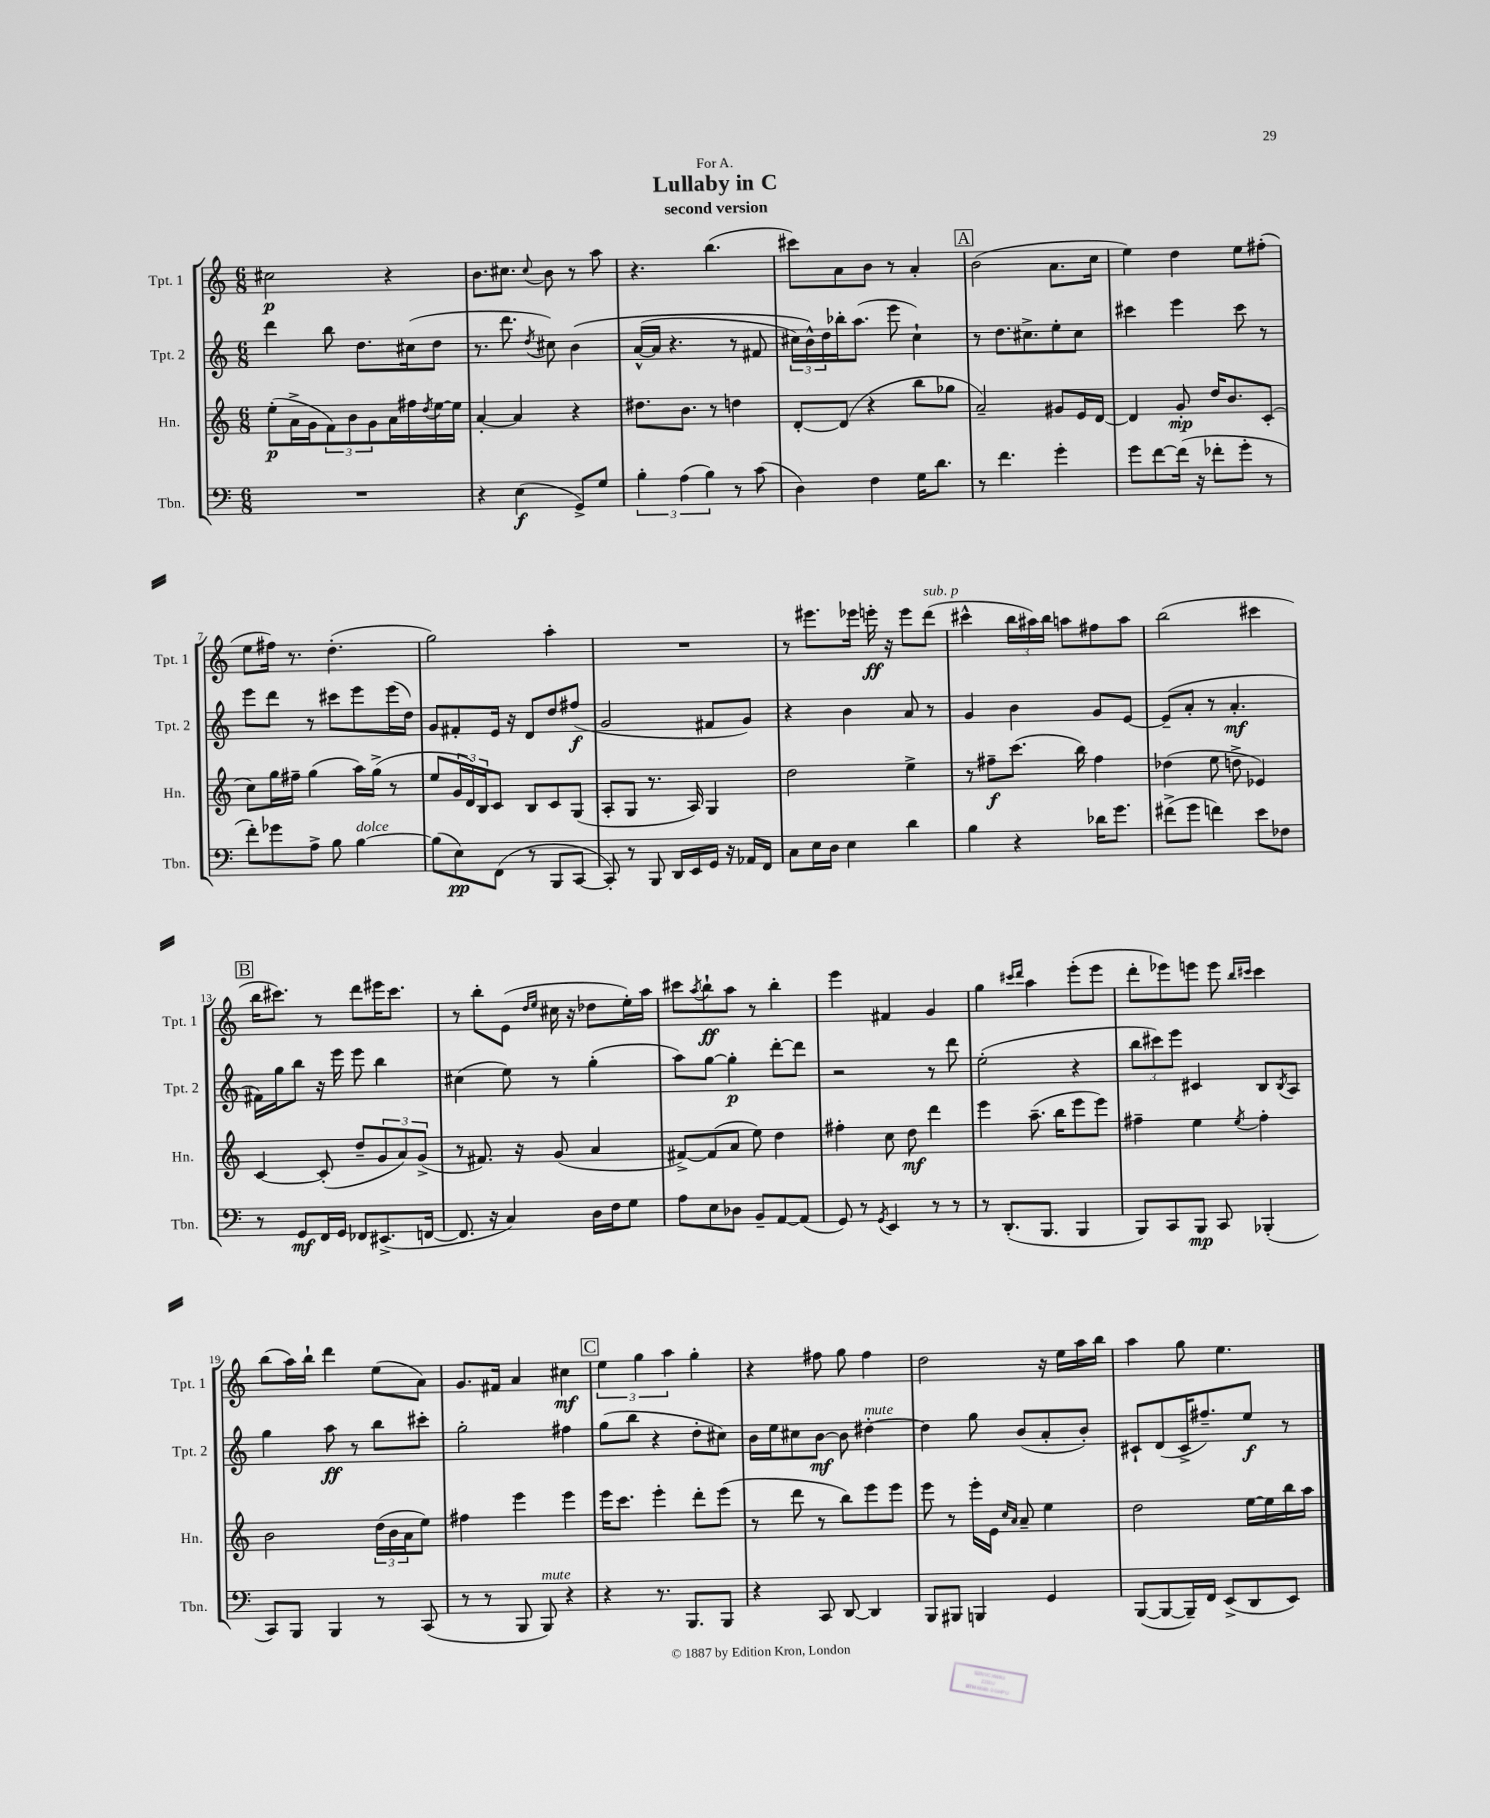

**kern	**kern	**kern	**kern
*staff4	*staff3	*staff2	*staff1
*clefF4	*clefG2	*clefG2	*clefG2
*k[]	*k[]	*k[]	*k[]
*M6/8	*M6/8	*M6/8	*M6/8
2.r	(8ee'\L	4ddd\	2cc#\
.	16a^\L	.	.
.	16g\J	.	.
.	12f\)	8bb\	.
.	12b\	.	.
.	.	8.dd\L	.
.	12g\	.	.
.	16a\L	.	4r
.	16ff#\	(16cc#\k	.
.	8qdd/	.	.
.	[16ee\	8dd\J	.
.	16ee\]JJ	.	.
=	=	=	=
4r	[4a'/	8.r	8.b\L
.	.	8.ddd\	8.cc#\J
(4E\	4a/]	.	.
.	.	8qdd/	8qqcc#/
.	.	8cc#\)	8b\
8GG^/L)	4r	&(4b\	8r
8G/J	.	.	8aa\
=	=	=	=
6B'\	8.dd#\L	([16a^^/LL	4.r
.	.	16a/]JJ	.
.	.	4.r	.
(6A\	.	.	.
.	8.b\J	.	.
6B\)	.	.	.
.	8r	.	(4.bb\
8r	4dd\	8r	.
(8c\	.	8f#/	.
=	=	=	=
4D\)	[8d'/L	24cc#\LL)	8ccc#\L)
.	.	24b^^\&)	.
.	.	24dd\	.
.	(8d/]J	16bb-'\J	8a\
.	.	(8.aa\J	.
4F\	4r	.	8b\J
.	.	8eee\	8r
16G\LK	8bb\L	4cc#`\)	4a'/
8.d\J	.	.	.
.	8gg-\J	.	.
=	=	=	=
8r	2a~/)	8r	(2b\
4.f\	.	8.dd\L	.
.	.	8.cc#^\	.
4g'\	8g#/L	8ee'\	8.a\L
.	16e/L	8cc#\J	.
.	[16d/JJ	.	16cc\Jk
=	=	=	=
8g\L	4d/]	4ccc#\	4ee\)
[8f\	.	.	.
(16f\]Jk	8g'/	4eee\	4dd\
16r	.	.	.
8f-'\L	16dd/LK	.	.
.	8.b/	.	.
8g'\J	.	8ccc#\	8ee\L
8r	(8c'/J	8r	(8ff#'\J
=	=	=	=
8f'\L)	8cc\L)	8eee\L	8ee\L
8g-\	16gg\L	8ddd\J	16ff#\Jk)
.	16ff#~\JJ	.	8.r
8A^\J	(4gg\	8r	.
8B\	.	8ccc#\L	(4.dd'\
[4B\	16aa\LL)	8eee\	.
.	(16gg^\JJ	.	.
.	8r	(16eee\L	.
.	.	16dd\JJ)	.
=	=	=	=
(8B\]L	8ee/L	8g/L	2gg\)
8E\)	24g/L	8f#'/	.
.	24d/)	.	.
.	24B/J	.	.
(8FF\J	8c/J	16e/Jk	.
.	.	16r	.
8r	8B/L	8d/L	.
8BBB/L	8c/	8dd/	4aa'\
[8CC/J	(8G/J	(8ff#/J	.
=	=	=	=
8CC'/])	8A'/L	2g/	2.r
8r	8G/J	.	.
8BBB/	8.r	.	.
16DD/LL	.	.	.
16EE/	16A/)	.	.
16GG/JJ	4G/	8f#/L	.
16r	.	.	.
16AA-/LL	.	8g/J)	.
16FF/JJ	.	.	.
=	=	=	=
8C\L	2dd\	4r	8r
16E\L	.	.	8.eee#\L
16D\JJ	.	.	.
4E\	.	4b\	.
.	.	.	16eee-\Jk
.	.	.	16eee'\
.	.	.	16r
4d\	4ee^\	8a/	8eee\L
.	.	8r	(8ddd\J
=	=	=	=
4B\	8r	4g/	4ccc#^^\
.	8ff#~\L	.	.
4r	(8.ccc\J	4b\	24bb\LL
.	.	.	24aa#\)
.	.	.	24bb\JJ
.	.	.	8aa\L
.	16bb\)	.	.
16d-\LK	4ff#\	8g/L	8ff#\
8.g\J	.	.	.
.	.	[8e/J	8aa\J
=	=	=	=
(8f#^\L	(4dd-\	(8e~/]L	(2bb\
8g\J	.	8a'/J	.
4f\)	8ee\	8r	.
.	8dd^\	4.a'/	.
8e\L	4e-/)	.	4ccc#\
8F-\J	.	.	.
=	=	=	=
8r	[4c/	16f#\LL)	16bb\LK
.	.	16gg\J	8.ccc#\J)
8GG/L	.	8bb\J	.
16FF/L	(8c'/]	16r	8r
16GG/JJ	.	16eee\	.
8FF-/L	8dd~/L	8eee\	8ddd\L
(8.EE#^/	12g/	4bb\	16eee#\K
.	.	.	8.ccc#\J
.	12a/)	.	.
.	(12g^/J	.	.
[16FF/Jk	.	.	.
=	=	=	=
8.FF/]	8r	(4cc#\	8r
.	8.f#/)	.	8bb'\L
16r	.	.	.
4C/)	.	8ee\)	(8e\J
.	16r	.	.
.	.	.	16qqdd/LL
.	.	.	16qqee/JJ
.	(8g/	8r	16cc#\
.	.	.	16r
16D\LL	4a/	(4gg'\	8dd-\L
16F\J	.	.	.
8G\J	.	.	16ee'\L)
.	.	.	16aa\JJ
=	=	=	=
8A\L	[8f#^/L)	8aa\L)	8ccc#\L
.	.	.	8qaa/
8E\	(8f#/]	[8gg\J	8bb`\
8D-\J	8a/J	4gg'\]	8aa\J
8BB~/L	8ee\)	.	8r
[8AA/	4dd\	[8ddd'\L	4bb'\
(8AA/]J	.	8ddd\]J	.
=	=	=	=
8GG/)	4ff#'\	2r	4eee\
8r	.	.	.
8qGG/	.	.	.
4EE/	8cc\	.	4f#/
.	8dd\	.	.
8r	4ddd\	8r	4g/
8r	.	8ddd\	.
=	=	=	=
8r	4eee\	(2ee'\	4gg\
(8.DD'/L	.	.	.
.	.	.	16qqccc#/LL
.	.	.	16qqddd/JJ
.	(8.aa~\	.	4aa\
8.BBB/J	.	.	.
.	16bb\LK	.	.
4BBB/	8eee\	4r	(8eee'\L
.	8eee\J)	.	8eee\J
=	=	=	=
8BBB/L)	4ff#~\	12bb\L	8ddd'\L
.	.	12ccc#\)	.
8CC/	.	.	8eee-\)
.	.	12eee\J	.
8BBB/J	4ee\	4c#/	8eee\J
8CC/	.	.	8eee\
.	.	.	16qqbb/LL
.	8qee/	.	16qqccc#/JJ
(4BBB-'/	4ff#'\	8B/L	4ccc#\
.	.	8qB/	.
.	.	8A/J	.
=	=	=	=
8CC/L)	2b\	4gg\	(8bb\L
8BBB/J	.	.	16aa\L)
.	.	.	16bb`\JJ
4BBB/	.	8aa\	4ddd\
.	.	8r	.
8r	(24dd\LL	8bb\L	(8ee\L
.	24b\	.	.
.	24a\J	.	.
(8CC/	8ee\J)	8ccc#'\J	8a\J)
=	=	=	=
8r	4ff#\	2gg'\	8.g/L
8r	.	.	.
.	.	.	16f#/Jk
8BBB/	4eee\	.	4a/
8BBB/)	.	.	.
4r	4eee\	4ff#\	4cc#\
=	=	=	=
4r	16eee\LK	(8gg\L	6ee\
.	8.ccc\J	.	.
.	.	8bb\J	.
.	.	.	6gg\
8.r	4eee'\	4r	.
.	.	.	6aa\
8.BBB/L	.	.	.
.	8ddd'\L	8dd'\L	4gg'\
8BBB/J	(8eee\J	8cc#\J)	.
=	=	=	=
4r	8r	16b\LL	4r
.	.	16ee\J	.
.	8ddd\	8cc#\	.
8CC/	8r	[8b\J	8ff#\
[8DD/	8bb\L)	8b\]	8gg\
4DD/]	8eee\	[4dd#'\	4ff#\
.	8eee\J	.	.
=	=	=	=
8BBB/L	8eee\	4dd#\]	2dd\
8BBB#/J	8r	.	.
4BBB/	16eee'\LL	8gg\	.
.	16e\JJ	.	.
.	16qqcc/LL	.	.
.	16qqa/JJ	.	.
.	8a~/	(8b/L	.
4GG/	4ee\	8a'/	16r
.	.	.	16ee\LL
.	.	8b'/J)	16aa\
.	.	.	16bb\JJ
=	=	=	=
([8BBB/L	2dd\	8c#`/L	4aa\
8BBB/_	.	(8d/	.
16BBB~/]L)	.	16c#^/K	8gg\
16FF/JJ	.	8.ff#~/)	.
(8EE^/L	.	.	4.ee\
8DD/	[16ee\LL	8ee/J	.
.	16ee\]	.	.
8EE/J)	16bb\	8r	.
.	16aa\JJ	.	.
==	==	==	==
*-	*-	*-	*-
